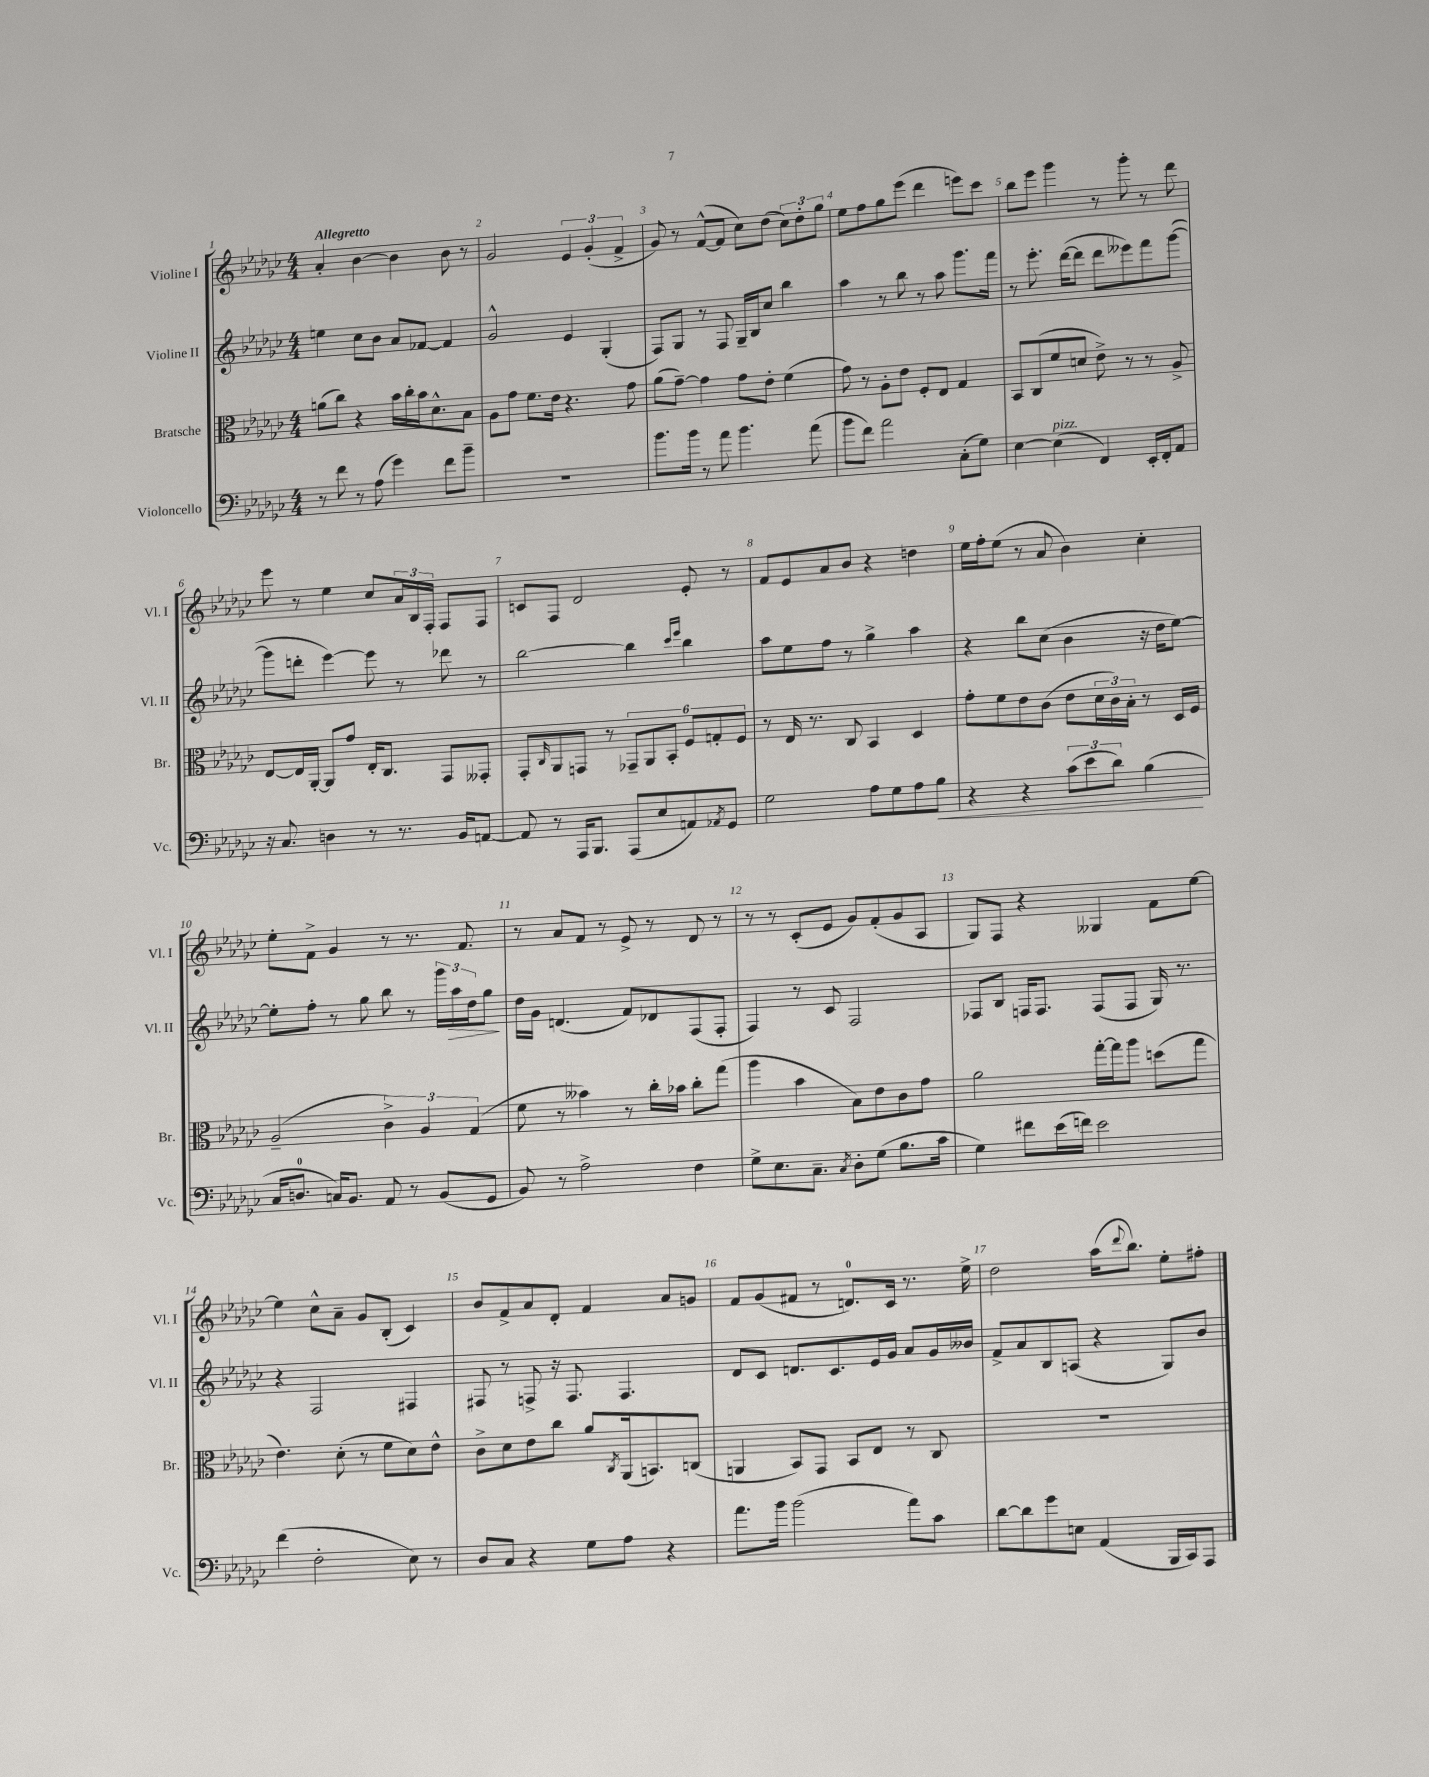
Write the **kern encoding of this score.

**kern	**kern	**kern	**kern
*staff4	*staff3	*staff2	*staff1
*clefF4	*clefC3	*clefG2	*clefG2
*k[b-e-a-d-g-c-]	*k[b-e-a-d-g-c-]	*k[b-e-a-d-g-c-]	*k[b-e-a-d-g-c-]
*M4/4	*M4/4	*M4/4	*M4/4
8r	(8a	4ee	4a-'
8f	8cc-)	.	.
8r	4r	8cc-	[4b-
(8A-	.	8b-	.
4g-)	16b-	8a-	4b-]
.	16cc-'	.	.
.	16b-	[8f-	.
.	8.d-^^	.	.
8f	.	4f-]	8b-
8b-~	8B-	.	8r
=	=	=	=
1r	8A-	2g-^^	2g-
.	8g-	.	.
.	8.f	.	.
.	16e-	.	.
.	4.r	4e-	6e-
.	.	.	(6g-'
.	.	(4G-'	.
.	.	.	6f^
.	8g-	.	.
=	=	=	=
8.b-	(8a-	8F)	8g-)
.	[8g-~)	8G-	8r
16b-	.	.	.
8r	4g-]	8r	([8f^^
8a-	.	8F	8f]
4.b-	8g-	16G-~	8cc-)
.	.	16B-	.
.	8e-'	8cc-	(8dd-
.	(4f	4bb-	12cc-)
.	.	.	12dd-'
(8a-	.	.	.
.	.	.	12gg-
=	=	=	=
8b-	8g-)	4aa-	8ee-
8f)	8r	.	8ff
2a-	8A-'	8r	8gg-
.	8e-	8bb-	(8eee-
.	8F'	8r	4ddd-
.	8E-	8aa-	.
(8C-'	4G-	8.ggg-	8eee)
8G-)	.	.	8ccc-
.	.	16fff	.
=	=	=	=
[4E-	8BB-	8r	8bb-
.	(8C-	8.eee-'	8eee-
(4E-]	8f	.	4ggg-
.	.	([16ddd-	.
.	8d	8ddd-]	.
4FF)	8e-^)	8ddd-	8r
.	8r	8eee--)	8ggg-'
16EE-'	8r	8fff	8r
16FF'	.	.	.
8AA-	8A-^	([8ggg-	8ddd-
=	=	=	=
16r	[8E-	8ggg-]	8eee-
8.C-	.	.	.
.	16E-]	8ddd'	8r
.	[16AA-'	.	.
4D	8AA-]	[4eee-)	4ee-
.	8g-	.	.
8r	16E-'	8eee-]	8cc-
.	8.C-	.	.
8.r	.	8r	24a-
.	.	.	24B-
.	.	.	24F'
.	8GG-	8ddd-	8F
16BB-	.	.	.
[8AA	8GG--'	8r	8F
=	=	=	=
8AA]	8GG-'	[2bb-	8c
.	16qqC-	.	.
8r	8AA-	.	8F
16AAA-	8GG	.	2d-
8.BBB-	.	.	.
.	8r	.	.
(8AAA-	12GG-~	4bb-]	.
.	12AA-	.	.
8E-	.	.	.
.	12BB-'	.	.
.	.	16qqccc-	.
.	.	16qqeee-	.
8AA)	12F	4bb-	8e-'
.	12G'	.	.
8qAA-	.	.	.
8GG-	.	.	8r
.	12F	.	.
=	=	=	=
2G-	8r	8aa-	8f
.	16E-	8ee-	8e-
.	8.r	.	.
.	.	8ff	8a-
.	8C-	8r	8b-
8A-	4BB-	4gg-^	4r
8G-	.	.	.
8A-	4D-	4aa-	4dd
8B-	.	.	.
=	=	=	=
4r	8g-'	4r	16ee-
.	.	.	16ff'
.	8f	.	(8ee-
4r	8e-	8bb-	8r
.	(8c-	(8cc-	8a-
(12c-	8e-	4b-	4b-)
12e-	.	.	.
.	24d-	.	.
12d-)	24c-)	.	.
.	24B-'	.	.
(4B-	8r	16r	4cc-'
.	.	16dd-	.
.	16D-	[8ee-)	.
.	16F	.	.
=	=	=	=
16C-	(2A-~	8ee-']	8ee-'
8.D	.	.	.
.	.	8ff'	8f^
16C)	.	8r	4g-
8.BB-	.	.	.
.	.	8gg-	.
8AA-	6c-^)	8bb-	8r
8r	.	8r	8.r
.	6A-	.	.
(8BB-	.	24ggg-	.
.	.	24aa-	.
.	.	.	8.f
.	(6G-	24dd-	.
8GG-	.	8gg-	.
=	=	=	=
8BB-)	8f	16dd-	8r
.	.	16g-	.
8r	8r	(4.d	8a-
2A-^	4b--)	.	8f
.	.	.	8r
.	8r	8f)	8e-^
.	16cc-'	8d-	8r
.	16b-	.	.
4F	8cc-'	(8F	8d-
.	(8gg-	8F'	8r
=	=	=	=
8G-^	4aa-	4F)	8r
8.E-	.	.	8r
.	4b-	8r	(8c-'
8.C-~	.	.	.
.	.	8c-	8e-
8qC-	.	.	.
8D-'	8B-)	2F	8g-)
(8G-	8e-	.	(8f'
8.B-	8c-	.	8g-
.	8g-	.	8A-
16c-	.	.	.
=	=	=	=
4G-)	2a-	8F-	8G-)
.	.	8B-	8F
8f#	.	16F	4r
.	.	8.F	.
(16e-	.	.	.
16f)	.	.	.
2e-	[16gg-'	(8F	4G--
.	16gg-]	.	.
.	8aa-	8F	.
.	(8dd	16G-)	8f
.	.	8.r	.
.	8gg-	.	[8ee-
=	=	=	=
(4f	4.e-)	4r	4ee-]
2F'	.	2F	8cc-^^
.	(8d-'	.	8a-~
.	8r	.	8g-
.	8f	.	(8B-'
8E-)	8d-)	4F#	4c-)
8r	8e-^^	.	.
=	=	=	=
8D-	8c-^	8F#	8b-
8C-	8d-	8r	8f^
4r	8e-	8F^	8a-
.	8cc-	16r	8d-'
.	.	8.F	.
8G-	8a-	.	4f
.	8qC-	.	.
8A-	(16AA-	4.F	.
.	8.BB)	.	.
4r	.	.	8a-
.	(8C	.	8g
=	=	=	=
8.a-	4AA	8d-	8f
.	.	8c-	(8g-
16b-	.	.	.
(2b-	8BB-)	8.d	8f#
.	8GG-	.	8r
.	.	8.c-	.
.	8BB-	.	8.d)
.	8E-	16e-	.
.	.	16g-	16c-
8a-)	8r	8a-	8.r
8c-	8C-	16g-	.
.	.	16b--	16ee-^
=	=	=	=
[8d-	1r	8f^	2dd-
8d-]	.	8a-	.
8g-	.	8B-	.
8E	.	(8A	.
(4AA-	.	4r	(16aa-
.	.	.	8qqddd-
.	.	.	8.bb-)
16BBB-	.	8G-)	8ee-'
16CC-)	.	.	.
8AAA-	.	8b-	8ff#'
==	==	==	==
*-	*-	*-	*-
